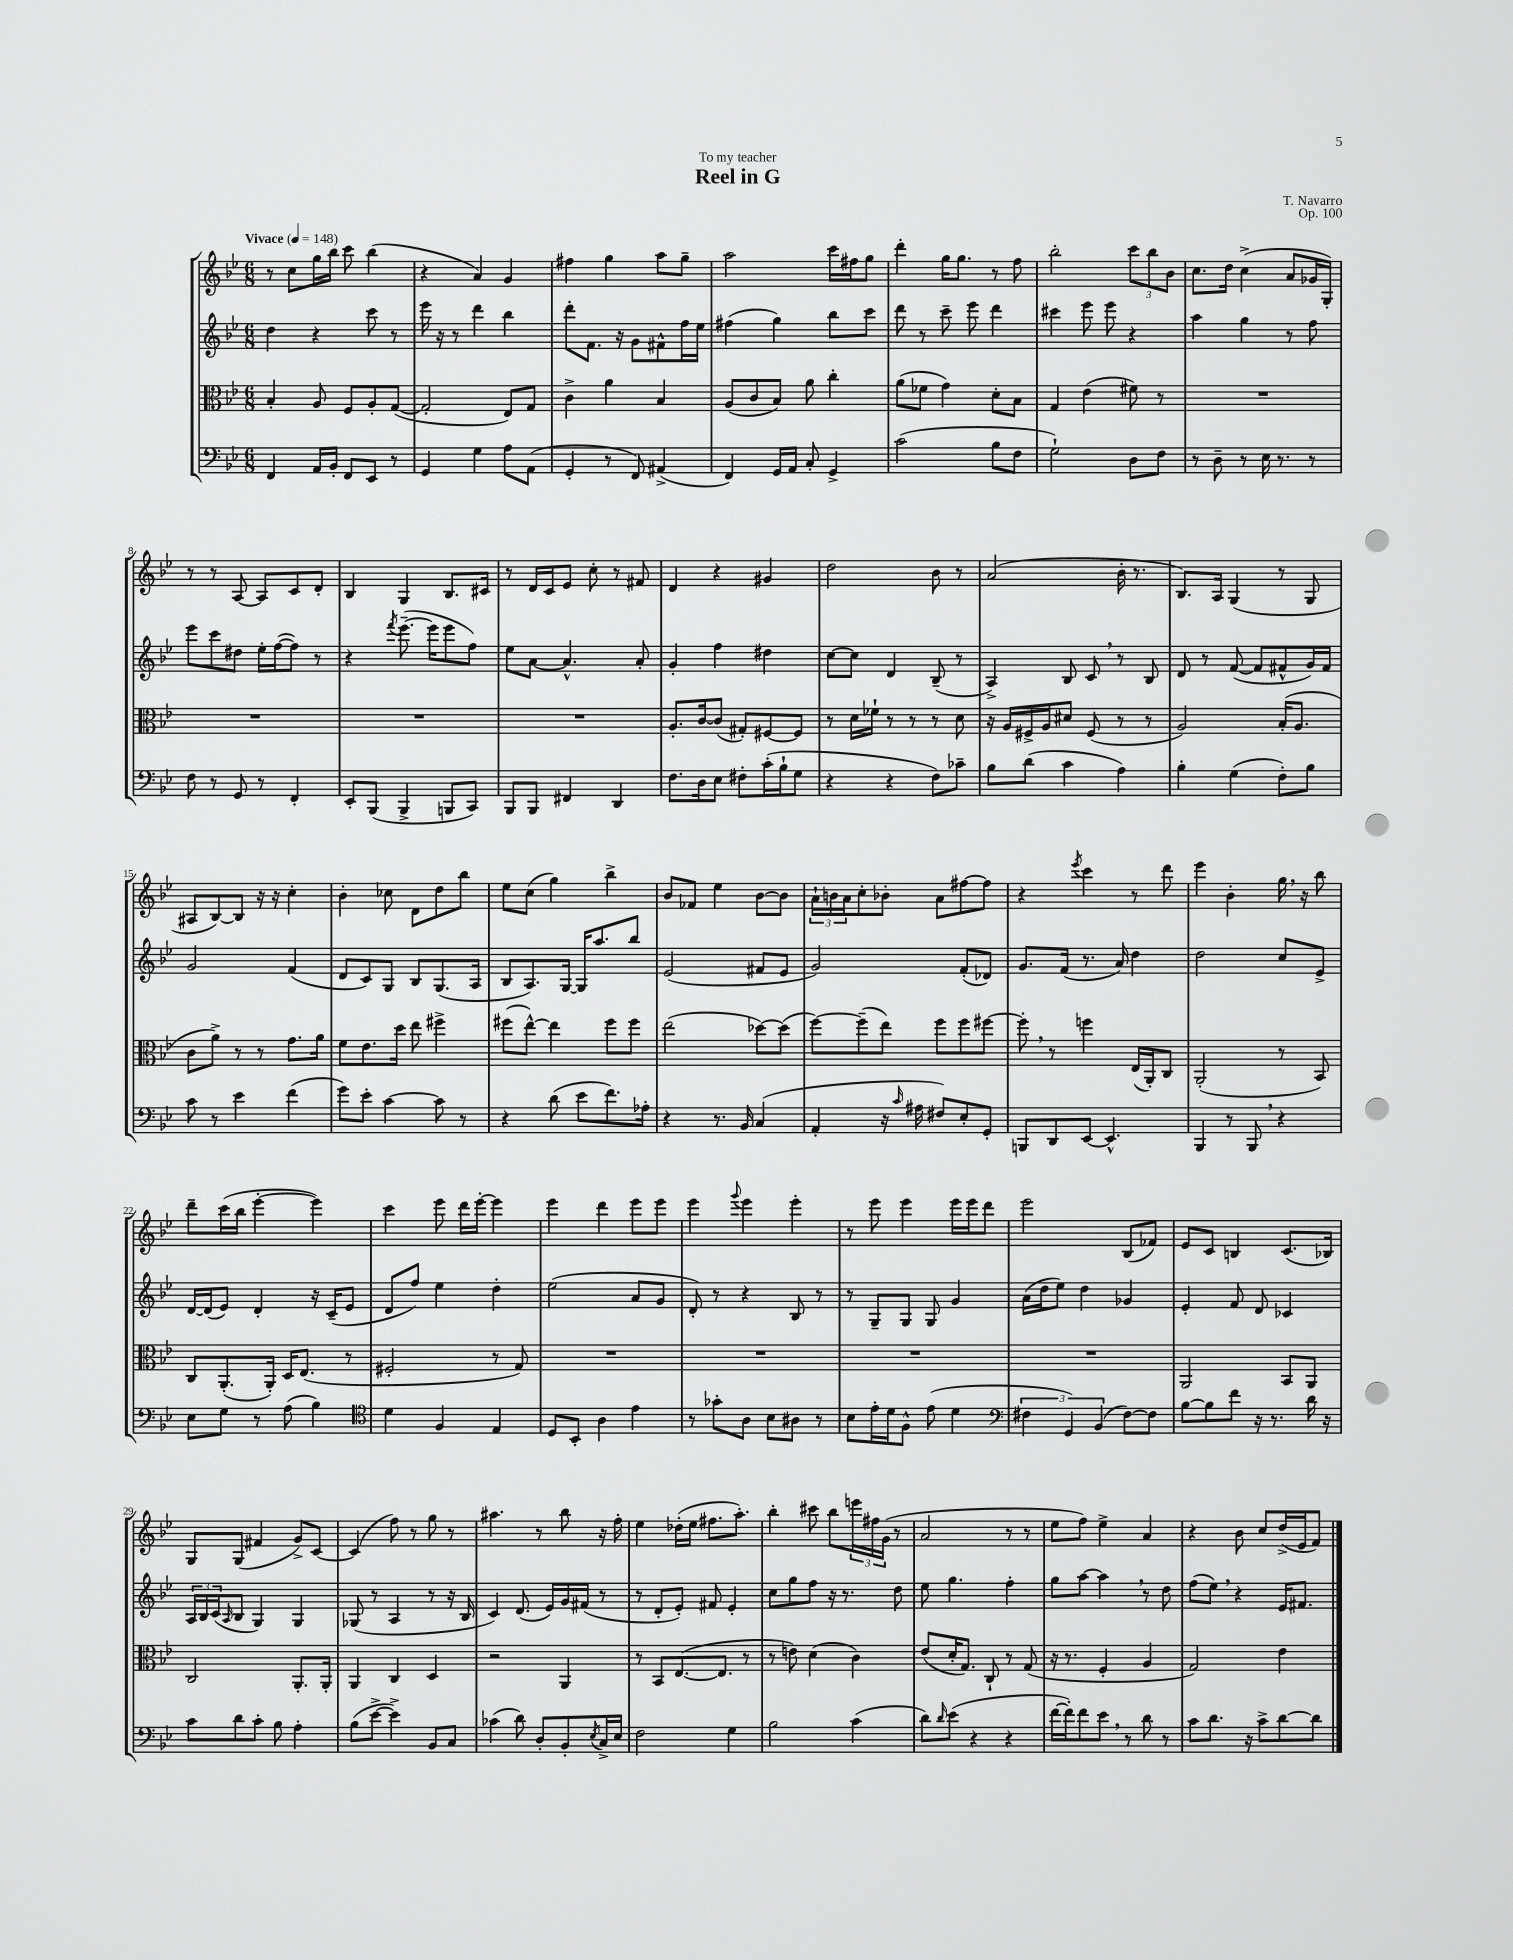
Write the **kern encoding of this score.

**kern	**kern	**kern	**kern
*staff4	*staff3	*staff2	*staff1
*clefF4	*clefC3	*clefG2	*clefG2
*k[b-e-]	*k[b-e-]	*k[b-e-]	*k[b-e-]
*M6/8	*M6/8	*M6/8	*M6/8
*MM148	*MM148	*MM148	*MM148
4FF/	4B-'/	4dd\	8r
.	.	.	8cc\L
16AA/LL	8A/	4r	16gg\L
16BB-'/JJ	.	.	16bb-\JJ
8FF/L	8F/L	.	8ccc\
8EE-/J	8A'/	8ccc\	(4bb-\
8r	([8G/J	8r	.
=	=	=	=
4GG/	2G'/]	16eee-\	4r
.	.	16r	.
.	.	8r	.
4G\	.	4ddd\	4a/)
8A\L	8E-/L)	4bb-\	4g/
(8AA\J	8G/J	.	.
=	=	=	=
4GG'/	4c^\	8ddd'\L	4ff#\
.	.	8.f\J	.
8r	4a\	.	4gg\
.	.	16r	.
8FF/)	.	8g\L	.
(4AA#^/	4B-/	8f#^^\	8aa\L
.	.	16ff\L	8gg~\J
.	.	16ee-\JJ	.
=	=	=	=
4FF/)	(8A/L	(4ff#\	2aa\
.	8c/	.	.
16GG/LL	8B-/J)	4gg\)	.
16AA/JJ	.	.	.
8C'/	8a\	.	.
4GG^/	4cc'\	8bb-\L	16ccc\LL
.	.	.	16ff#\J
.	.	8ccc\J	8gg\J
=	=	=	=
(2c\	(8a\L	8ddd\	4ddd'\
.	8f-\J	8r	.
.	4g\)	8ccc~\	16gg\LK
.	.	.	8.gg\J
.	.	8eee-\	.
8B-\L	8d'\L	4ddd\	8r
8F\J	8B-\J	.	8ff\
=	=	=	=
2G`\)	4G/	4ccc#\	2bb-'\
.	(4e-\	8eee-\	.
.	.	8eee-\	.
8D\L	8f#\)	4r	12ccc\L
.	.	.	12bb-\
8F\J	8r	.	.
.	.	.	12b-\J
=	=	=	=
8r	2.r	4aa\	8.cc\L
8D~\	.	.	.
.	.	.	16dd\Jk
8r	.	4gg\	(4cc^\
16E-\	.	.	.
8.r	.	.	.
.	.	8r	8a/L
8r	.	8ff\	16g-/L
.	.	.	16G'/JJ)
=	=	=	=
8F\	2.r	8eee-\L	8r
8r	.	8ccc\	8r
8GG/	.	8dd#\J	[8A/
8r	.	16ee-'\LL	8A/]L
.	.	([16ff\J	.
4FF'/	.	8ff\]J)	8c/
.	.	8r	8d'/J
=	=	=	=
8EE-'/L	2.r	4r	4B-/
(8BBB-/J	.	.	.
.	.	8qfff/	.
4BBB-^/	.	([8.eee-~\	4G/
.	.	16eee-\]LK	.
8BBB/L	.	8eee-\	8.B-/L
8CC/J)	.	8ff\J)	.
.	.	.	16c#/Jk
=	=	=	=
8BBB-/L	2.r	8ee-\L	8r
8BBB-/J	.	[8a\J	16d/LL
.	.	.	16c/J
4FF#/	.	4.a^^/]	8e-/J
.	.	.	8cc'\
4DD/	.	.	8r
.	.	8a'/	8f#/
=	=	=	=
8.F\L	8.A'/L	4g'/	4d/
16D\k	[16c/k	.	.
8E-\J	(8c/]J	4ff\	4r
8F#'\L	8G#'/L)	.	.
(16c'\L	[8F#/	4dd#\	4g#/
16B-`\J	.	.	.
8G\J	8F#/]J	.	.
=	=	=	=
4r	8r	[8cc\L	2dd\
.	16d\LL	8cc\]J	.
.	16f-`\JJ	.	.
4r	8r	4d/	.
.	8r	.	.
8F\L)	8r	(8B-~/	8b-\
8c-~\J	8d\	8r	8r
=	=	=	=
8B-\L	16r	4A^/)	(2a/
.	16A/LL	.	.
(8d\J	16F#^/	.	.
.	16A/J	.	.
4c\	8d#/J	8B-/	.
.	(8F#/	8c/	.
4A\)	8r	8r	16b-'\
.	.	.	8.r
.	8r	8B-/	.
=	=	=	=
4B-'\	2A/)	8d/	8.B-/L)
.	.	8r	.
.	.	.	16A/Jk
(4G\	.	([8f/	(4G/
.	.	8f/]L	.
8F'\L)	(16B-'/LK	8f#^^/	8r
.	8.A/J	.	.
8B-\J	.	16g/L)	8G/
.	.	16f#/JJ	.
=	=	=	=
8c\	8c\L	2g/	8A#/L
8r	8a^\J)	.	[8B-/)
4e-\	8r	.	8B-/]J
.	8r	.	16r
.	.	.	16r
(4f\	8.g\L	(4f/	4cc'\
.	16a\Jk	.	.
=	=	=	=
8g\L)	8f\L	8d/L	4b-'\
8e-'\J	8.e-\	8c/)	.
[4c\	.	8G/J	8cc-\
.	16dd\Jk	.	.
.	8ee-\	8B-/L	8d\L
8c\]	4ff#^\	(8.G/	8dd\
8r	.	.	8bb-\J
.	.	16A/Jk	.
=	=	=	=
4r	(8ff#\L	8B-/L	8ee-\L
.	[8ee-^^\J)	8.A/)	(8cc\J
(8d\	4ee-\]	.	4gg\)
.	.	[16G/Jk	.
8e-\L	.	16G/]LK	.
.	.	8.aa/	.
8.f\)	8ff#\L	.	4bb-^\
.	8ff#\J	8bb-/J	.
16A-'\Jk	.	.	.
=	=	=	=
4r	(2ee-\	(2e-/	8b-/L
.	.	.	8f-/J
8.r	.	.	4ee-\
16BB-/	.	.	.
(4C/	[8dd-\L)	8f#/L	[8b-\L
.	(8dd-\]J	8e-/J	8b-\]J
=	=	=	=
4AA'/	[8ff\L)	2g/)	24a`\LL
.	.	.	24b\
.	.	.	24a\J
.	(8ff~\]	.	8cc'\
16r	8ee-\J)	.	8b-'\J
16qqc/	.	.	.
16A#\	.	.	.
8F#/L)	8ff\L	.	8a\L
8E-'/	8ff\	(8f'/L	[8ff#\
8GG'/J	[8ff#\J	8d-/J)	8ff#\]J
=	=	=	=
8BBB/L	8ff#'\]	8.g/L	4r
8DD/	8r	.	.
.	.	(16f/Jk	.
.	.	.	8qeee-/
[8EE-/J	4ff\	8.r	4ccc\
4.EE-^^/]	.	.	.
.	.	16a/)	.
.	(16E-/LL	4dd\	8r
.	16AA'/J)	.	.
.	8C/J	.	8ddd\
=	=	=	=
4BBB-/	(2AA'/	2dd\	4eee-\
8r	.	.	4b-'\
8BBB-/	.	.	.
4r	8r	8cc/L	16gg\
.	.	.	16r
.	8BB-/)	8e-^/J	8bb-\
=	=	=	=
8E-\L	8C/L	[16d/LL	8ddd~\L
.	.	(16d/]J	.
8G\J	(8.AA'/	8e-/J)	(16ccc\L
.	.	.	16bb-\JJ
8r	.	4d'/	[4eee-'\
.	16AA'/Jk)	.	.
(8A\	16D/LK	.	.
.	(8.E-/J	.	.
4B-\)	.	16r	4eee-\])
.	.	(16c~/LK	.
.	8r	8e-/J	.
=	=	=	=
*clefC4	*	*	*
4d\	2F#'/	8d/L	4ccc\
.	.	8ff/J)	.
4F/	.	4ee-\	8eee-\
.	.	.	16ddd\LL
.	.	.	[16eee-'\JJ
4E-/	8r	4dd'\	4eee-\]
.	8G/)	.	.
=	=	=	=
8D/L	2.r	(2ee-\	4eee-\
8BB-'/J	.	.	.
4A\	.	.	4ddd\
4e-\	.	8a/L	8eee-\L
.	.	8g/J	8eee-\J
=	=	=	=
8r	2.r	8d'/)	4eee-\
8g-'\L	.	8r	.
.	.	.	8qqggg/
8A\J	.	4r	4eee-\
8B-\L	.	.	.
8A#\J	.	8B-/	4eee-'\
8r	.	8r	.
=	=	=	=
8B-\L	2.r	8r	8r
16e-'\L	.	8G~/L	8eee-\
16d\J	.	.	.
8F^^\J	.	8G/J	4eee-\
(8e-\	.	8G/	.
4d\	.	4g/	16eee-\LL
.	.	.	16eee-\J
.	.	.	8ddd\J
=	=	=	=
*clefF4	*	*	*
6F#\	2.r	(16a\LL	2eee-\
.	.	16dd\J	.
.	.	8ee-\J)	.
6GG/)	.	.	.
.	.	4dd\	.
(6BB-/	.	.	.
[8F#\L)	.	4g-/	(8B-/L
8F#\]J	.	.	8f-/J)
=	=	=	=
[8B-\L	2AA/	4e-'/	8e-/L
8B-\]	.	.	8c/J
8f\J	.	8f/	4B/
16r	.	8d/	.
8.r	.	.	.
.	8BB-/L	4c-/	(8.c/L
16d\	8AA/J	.	.
16r	.	.	16B-/Jk)
=	=	=	=
8c\L	2C/	24A/LL	8G/L
.	.	24B-/	.
.	.	(24c/J	.
.	.	16qqA/	.
8d\	.	8B-/J	(8G/J
8c'\J	.	4G/)	4f#/
8B-\	.	.	.
4A'\	8.AA'/L	4G/	8g^/L)
.	.	.	[8c/J
.	16AA'/Jk	.	.
=	=	=	=
(8B-\L	4AA/	(8G-/	(4c/]
[8e-^\J	.	8r	.
4e-^\])	4C/	4A/	8ff\)
.	.	.	8r
8BB-/L	4D/	8r	8gg\
8C/J	.	16r	8r
.	.	16B-/	.
=	=	=	=
(4c-\	2r	4c/)	4.aa#\
8d\)	.	(8.d/	.
8D'/L	.	.	8r
.	.	16e-/LL)	.
8BB-'/	4AA/	16g/	8bb-\
.	.	(16f#/JJ	.
8qE-/	.	.	.
16C^/L	.	8r	16r
16E-/JJ	.	.	16ff'\
=	=	=	=
2F\	8r	8r	4ee-\
.	8BB-/L	8d'/L	.
.	([8.E-/	8e-'/J)	(16dd-'\LL
.	.	.	16ee-\JJ
.	.	8f#/	8.ff#\L
.	8.E-/]J	.	.
4G\	.	4e-'/	.
.	.	.	8.aa'\J)
.	8r	.	.
=	=	=	=
2B-\	8r	8cc\L	4bb-'\
.	8e\)	8gg\	.
.	(4d\	8ff\J	8ccc#\
.	.	16r	8bb-\L
.	.	8.r	.
(4c\	4c\)	.	24eee\L
.	.	.	24ff#\
.	.	.	(24g\JJ
.	.	8dd\	8r
=	=	=	=
8d\L)	(8e-/L	8ee-\	2a/
16qqd/	.	.	.
(8e-\J	16d'/K	4.gg\	.
.	8.G/J)	.	.
4r	.	.	.
.	8C`/	.	.
4r	8r	4ff'\	8r
.	(8G/	.	8r
=	=	=	=
[16f\LL	16r	8gg\L	8ee-\L
16f'\]J)	8.r	.	.
8f\	.	[8aa\J	8ff\J)
8e-\J	4F'/	4aa\]	4ee-^\
8r	.	.	.
8d\	4A/	8r	4a/
8r	.	8dd\	.
=	=	=	=
8c\L	2G/)	(8ff\L	4r
8.d\J	.	8ee-\J)	.
.	.	4r	8b-\
16r	.	.	.
8c^\L	.	.	8cc/L
[8d\	4e-\	16e-/LK	(16dd^/L
.	.	8.f#/J	16e-/J
8d\]J	.	.	8f/J)
==	==	==	==
*-	*-	*-	*-
